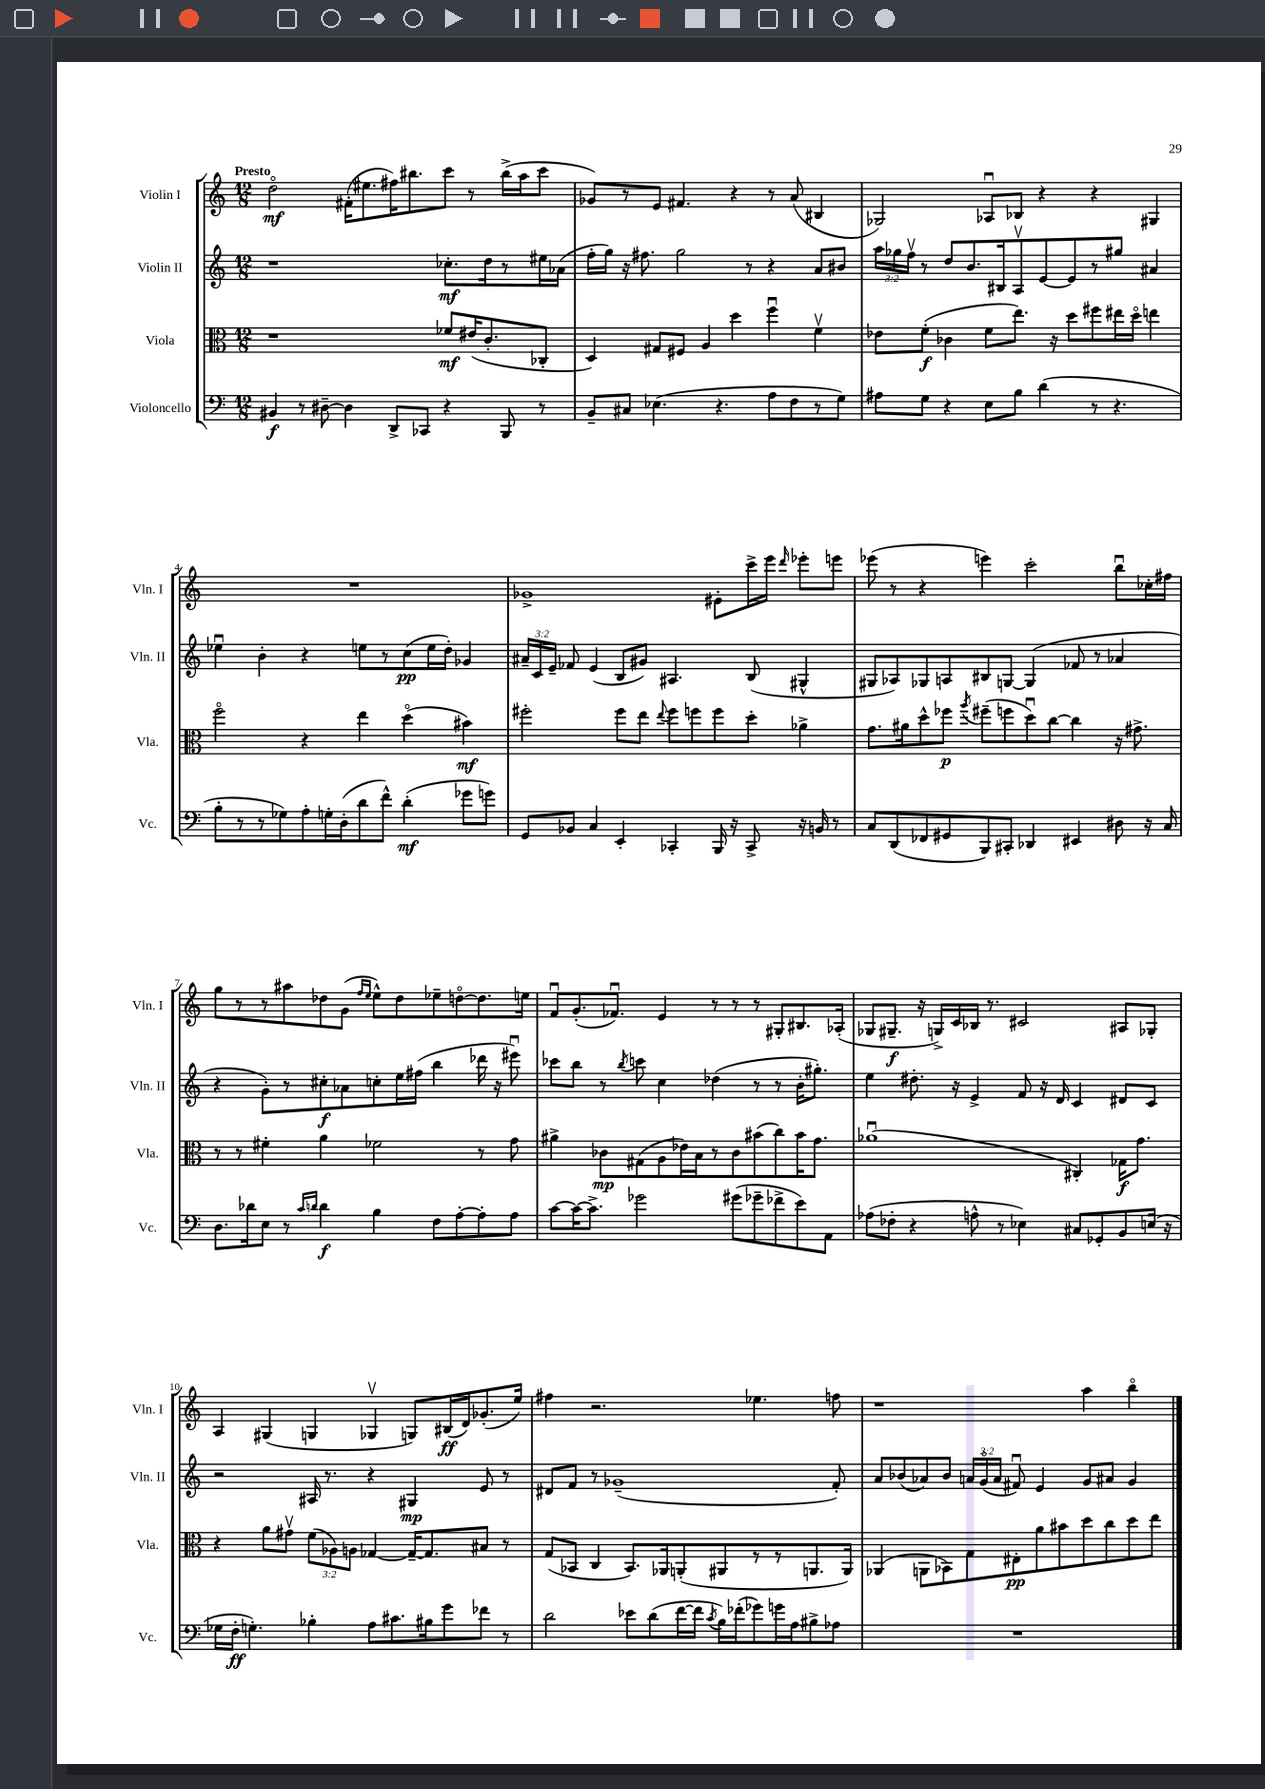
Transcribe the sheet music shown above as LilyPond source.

<<
\new StaffGroup <<
\new Staff = "s0" \with { instrumentName = "Violin I" shortInstrumentName = "Vln. I" } {
    \clef treble \key c \major \numericTimeSignature \time 12/8 \tempo "Presto"
    \autoBeamOff d''2\flageolet\mf fis'16[-.( eis''8. fis''16) bis''8. c'''8] r8 bis''16[->( a''16 c'''8] |
    ges'8[) r8 e'8] fis'4. r4 r8 a'8( bis4 |
    ges2) aes8[\downbow bes8] r4 r4 gis4 |
    R1. |
    ges'1-> eis'8[-. c'''16-> e'''16] \grace { d'''16 } ees'''8[-. e'''8] |
    ees'''8( r8 r4 e'''4) c'''2-. b''8[\downbow ces''16-. fis''16] |
    g''8[ r8 r8 ais''8 des''8 g'8]( \grace { f''16[ e''16] } e''8[-^) des''8 ees''8-- d''8~\flageolet d''8. e''16] |
    f'8[\downbow g'8.-.( fes'8.]\downbow) e'4 r8 r8 r8 gis8[-. bis8. aes16]-.( |
    ges8[ gis8.]--\f r16 g16[->) c'16 bes16] r8. cis'2 ais8[ ges8]-. |
    a4 gis4( g4 ges4\upbow g8[) bis16\ff( d'16) ges'8.-.( e''16]) |
    fis''4 r2. ees''4. f''8 |
    r1 a''4 b''4\flageolet \bar "|." |
}
\new Staff = "s1" \with { instrumentName = "Violin II" shortInstrumentName = "Vln. II" } {
    \clef treble \key c \major \numericTimeSignature \time 12/8 \override Staff.TupletNumber.text = #tuplet-number::calc-fraction-text
    \autoBeamOff r1 ces''8.[-.\mf d''16 r8 eis''16 aes'16]( |
    f''16[-. g''16]) r16 fis''8. g''2 r8 r4 a'8[ bis'8] |
    \tuplet 3/2 { a''16[ ges''16 f''16]\upbow } r8 d''8[ b'8. bis16 a8\upbow e'8~ e'8 r8 gis''8] ais'4 |
    ees''4\downbow b'4-. r4 e''8[ r8 c''8\pp( e''16 d''16]-.) ges'4 |
    \tuplet 3/2 { ais'16[-- c'16 e'16]-- } fes'8 e'4( b8[ gis'8]) ais4. b8( gis4-^ |
    gis8[ aes8) ges8 a8 bis8 g8]~ g4( fes'8 r8 aes'4 |
    r4 g'8[-.) r8 cis''8-.\f aes'8 c''8-. e''16 fis''16]( b''4 des'''16 r16 eis'''8\downbow) |
    ces'''8[ b''8] r8 \acciaccatura { b''8 } c'''8 c''4 des''4( r8 r8 b'16[-. gis''8.]-.) |
    e''4 dis''8.-. r16 e'4-> f'8 r16 d'16 c'4 dis'8[ c'8] |
    r2 ais16 r8. r4 gis4\mp e'8 r8 |
    dis'8[ f'8] r8 ges'1--( f'8-.) |
    a'8[ bes'8( aes'8) bes'8] \tuplet 3/2 { a'16[ g'16\flageolet( a'16] } fis'8\downbow) e'4 g'8[ ais'8] g'4 \bar "|." |
}
\new Staff = "s2" \with { instrumentName = "Viola" shortInstrumentName = "Vla." } {
    \clef alto \key c \major \numericTimeSignature \time 12/8 \override Staff.TupletNumber.text = #tuplet-number::calc-fraction-text
    \autoBeamOff r1 fes'8[\mf eis'16( c'8.-. ces8]-. |
    d4) gis8[ fis8] a4 d''4 f''4\downbow f'4\upbow |
    ees'8[ f'8]-.\f( ces'4 f'8[ e''8.]) r16 d''8[ fis''8 eis''16 d''16]\flageolet e''4 |
    f''2\flageolet r4 e''4 d''4\flageolet( bis'4\mf) |
    fis''2-. fis''8[ e''8] \appoggiatura { e''8 } fis''8[ f''8 f''8 d''8]-. aes'4-> |
    g'8.[ ais'16 d''8-^ fes''8]\p \acciaccatura { a''8 } fis''8[--( f''8 d''8\downbow) c''8]~ c''4 r16 gis'8.-> |
    r8 r8 fis'4-. a'4 fes'2 r8 g'8 |
    ais'4-> ces'8[\mp gis8( a8 ees'16) b16 r8 ces'8 bis'8( c''8) bis'16 g'8.] |
    aes'1\downbow( cis4-.) ges16[\f g'8.] |
    r4 a'8[ gis'8]\upbow \tuplet 3/2 { f'8[( aes8) a8] } ges4~ ges16[~-- ges8. bis8] r8 |
    g8[( bes,8] c4 bes,8.[) aes,16 a,8-.( ais,8 r8 r8 a,8. a,16]) |
    aes,4( a,8[ bes,8) g8 eis8-.\pp a'8 bis'8 d''8 c''8 d''8 e''8] \bar "|." |
}
\new Staff = "s3" \with { instrumentName = "Violoncello" shortInstrumentName = "Vc." } {
    \clef bass \key c \major \numericTimeSignature \time 12/8
    \autoBeamOff bis,4\f r8 dis8~-- dis4 d,8[-> ces,8] r4 b,,8 r8 |
    b,8[-- cis8] ees4.( r4. a8[ f8 r8 g8]) |
    ais8[ g8] r4 e8[ b8] d'4( r8 r4. |
    b8[-. r8 r8 ges8) a8-. g16-. d16-.( d'8 f'8]-^) d'4-.\mf( ges'8[ g'8]) |
    g,8[ bes,8] c4 e,4-. ces,4-. b,,16 r16 ces,8-> r16 b,16 r8 |
    c8[ d,8( fes,8 gis,8 b,,8) cis,8]-. des,4 eis,4 dis8 r16 c16 |
    d8.[ des'16 e8] r8 \grace { c'16[ d'16] } d'4\f b4 f8[ a8~-. a8-. a8] |
    c'8[~ c'16~ c'8.]-> ges'2 gis'8[( ges'8-- fes'8-> e'8) a,8] |
    aes8[( fes8]-. r4 a8-^ r8 ees4) cis8[ ges,8-. b,8 e16]( r16 |
    ges16[ f16]-.\ff g4.-.) bes4-. a8[ cis'8. bis16 g'8 fes'8] r8 |
    d'2 ees'8[ d'8( f'16~ f'16] \acciaccatura { c'8 } b16[) fes'16-.( ges'8) g'16 a16 bis8-> aes8] |
    R1. \bar "|." |
}
>>
>>
